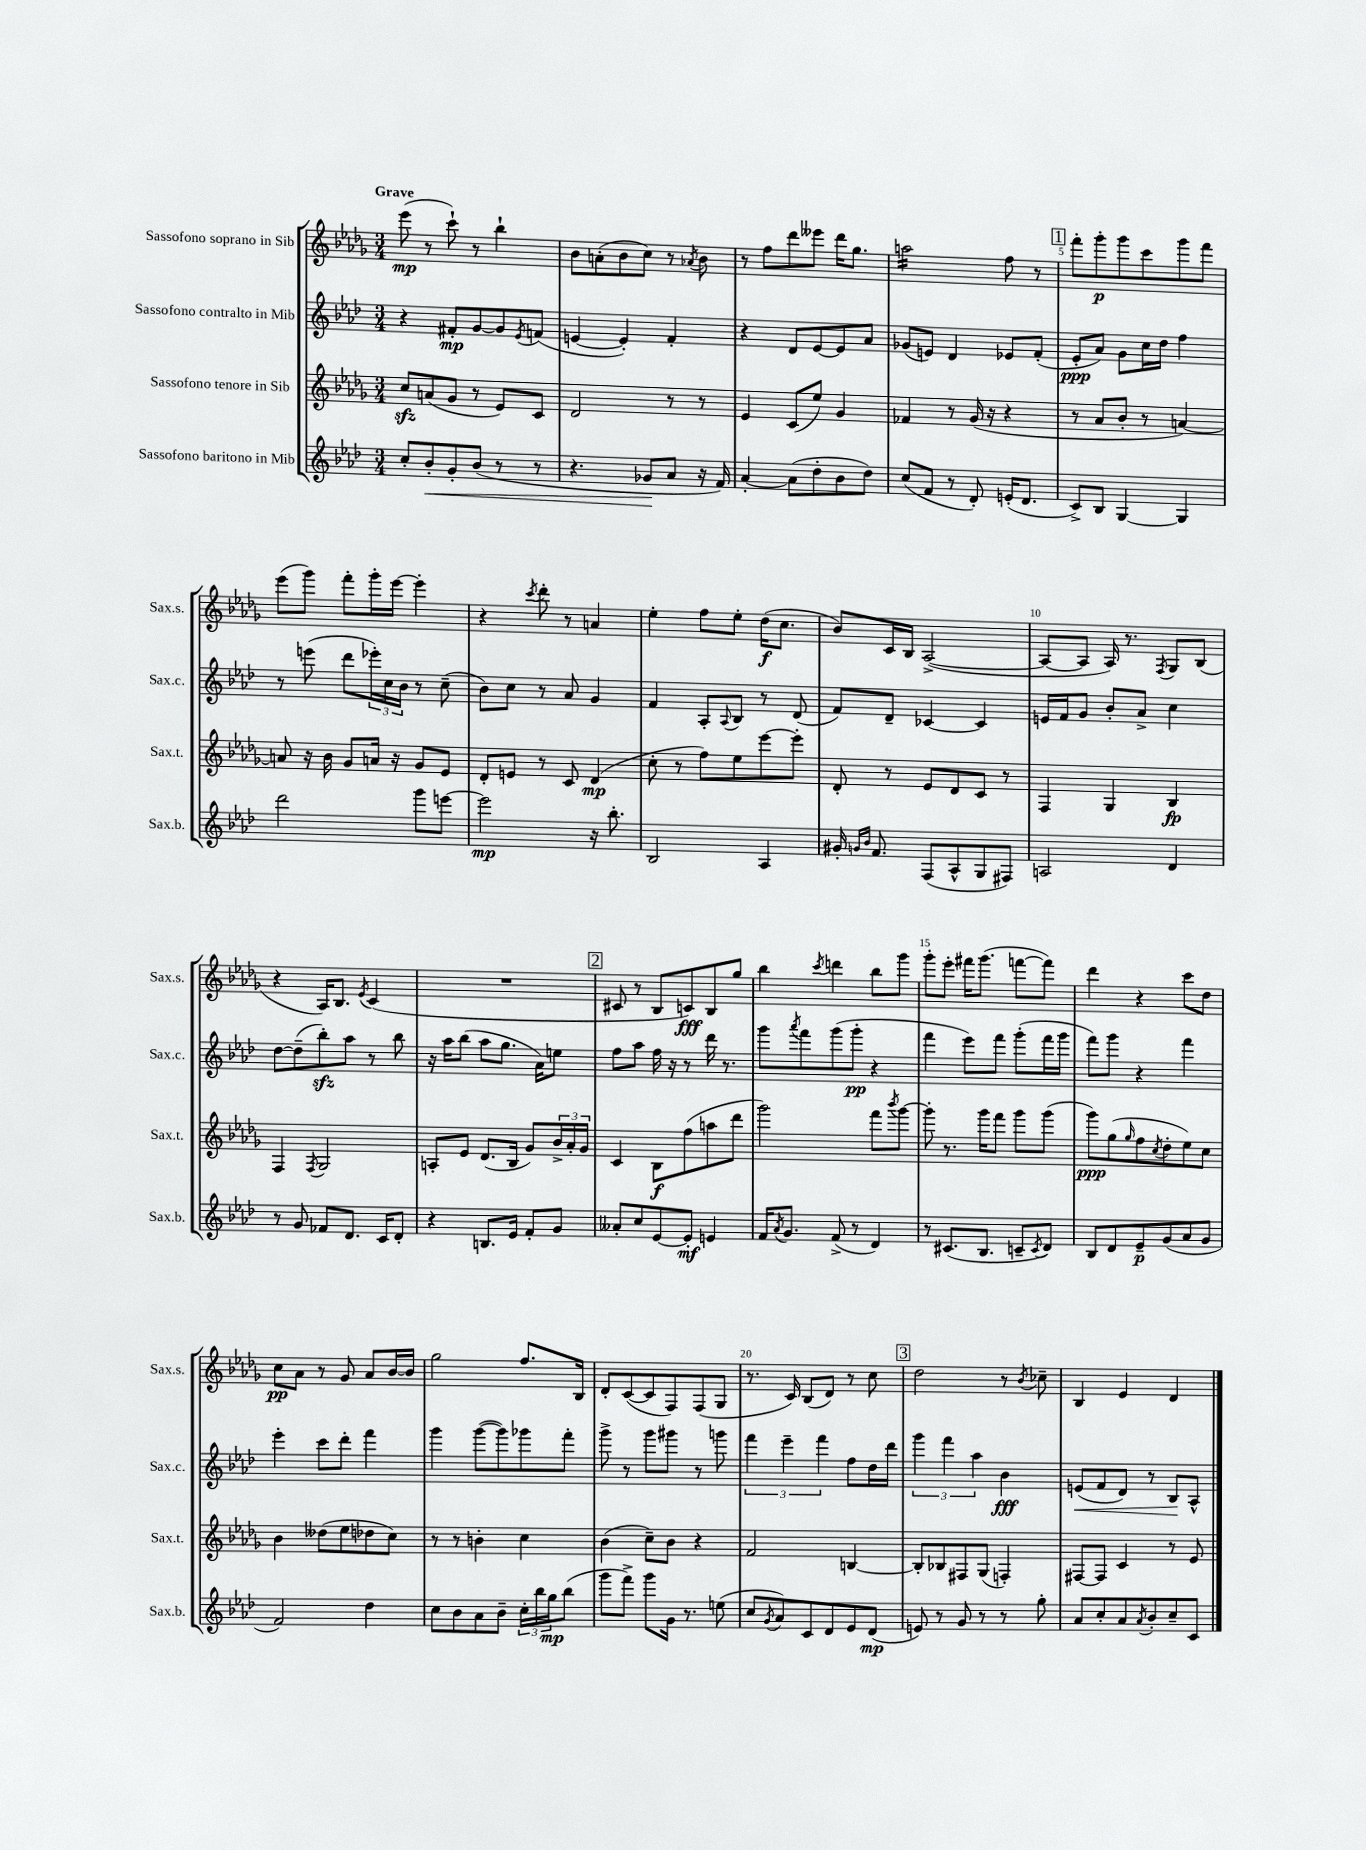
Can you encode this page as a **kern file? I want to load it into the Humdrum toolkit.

**kern	**dynam	**kern	**dynam	**kern	**dynam	**kern	**dynam
*part4	*part4	*part3	*part3	*part2	*part2	*part1	*part1
*staff4	*staff4	*staff3	*staff3	*staff2	*staff2	*staff1	*staff1
*I"Sassofono baritono in Mib	*	*I"Sassofono tenore in Sib	*	*I"Sassofono contralto in Mib	*	*I"Sassofono soprano in Sib	*
*I'Sax.b.	*	*I'Sax.t.	*	*I'Sax.c.	*	*I'Sax.s.	*
*clefG2	*	*clefG2	*	*clefG2	*	*clefG2	*
*k[b-e-a-d-]	*	*k[b-e-a-d-g-]	*	*k[b-e-a-d-]	*	*k[b-e-a-d-g-]	*
*M3/4	*	*M3/4	*	*M3/4	*	*M3/4	*
=1	=1	=1	=1	=1	=1	=1	=1
!	!	!	!	!	!	!LO:TX:a:B:t=Grave	!
8cc'/L	.	8cczz/L	.	4r	.	(8eee-\	mp
!	!LO:HP:b	!	!	!	!	!	!
8b-'/	<	(8an/	.	.	.	8r	.
8g'/	.	8g-/J	.	8f#X'/L	mp	8ccc`\)	.
(8b-/J	.	8r	.	[8g/	.	8r	.
8r	.	8e-/L)	.	8g/]	.	4bb-`\	.
.	.	.	.	8qe-/	.	.	.
8r	.	8c/J	.	(8fn/J	.	.	.
=2	=2	=2	=2	=2	=2	=2	=2
4.r	.	2d-/	.	[4en/	.	8b-\L	.
.	.	.	.	.	.	(8an'\	.
.	.	.	.	4e'/])	.	8b-\	.
8g-X/L	.	.	.	.	.	8cc\J)	.
8a-/J	[	8r	.	4f'/	.	8r	.
.	.	.	.	.	.	8qa-X/	.
16r	.	8r	.	.	.	8b-\	.
16f/)	.	.	.	.	.	.	.
=3	=3	=3	=3	=3	=3	=3	=3
[4a-'/	.	4e-/	.	4r	.	8r	.
.	.	.	.	.	.	8ff\L	.
(8a-\L]	.	(8c/L	.	8d-/L	.	8ddd-\	.
8dd-'\	.	8ee-/J)	.	[8e-/	.	8eee--X\J	.
8b-\	.	4g-/	.	8e-/]	.	16ddd-\KL	.
.	.	.	.	.	.	8.gg-\J	.
8dd-\J)	.	.	.	8a-/J	.	.	.
=4	=4	=4	=4	=4	=4	=4	=4
*	*	*	*	*	*	*tremolo	*
(8cc/L	.	4f-X/	.	(8g-X/L	.	16aan\LL	.
.	.	.	.	.	.	16aan\	.
8f/J	.	.	.	8en/J)	.	16aan\	.
.	.	.	.	.	.	16aan\	.
8r	.	8r	.	4d-/	.	16aan\	.
.	.	.	.	.	.	16aan\	.
8d-'/)	.	(16g-/	.	.	.	16aan\	.
.	.	16r	.	.	.	16aan\JJ	.
*	*	*	*	*	*	*Xtremolo	*
(16en'/KL	.	4r	.	8e-X/L	.	8ff\	.
8.d-/J	.	.	.	.	.	.	.
.	.	.	.	(8f'/J	.	8r	.
!!LO:REH:place=s1:t=1
=5	=5	=5	=5	=5	=5	=5	=5
8c^/L)	.	8r	.	8e-'/L	ppp	8fff'\L	.
8B-/J	.	8a-/L	.	8a-/J)	.	8ggg-'\	p
[4G/	.	8b-'/J	.	8g\L	.	8ggg-\	.
.	.	8r	.	16cc\L	.	8ccc\	.
.	.	.	.	16dd-\JJ	.	.	.
4G/]	.	[4an/)	.	4ff\	.	8ggg-\	.
.	.	.	.	.	.	8fff\J	.
!!LO:LB:g=z
=6	=6	=6	=6	=6	=6	=6	=6
2ddd-\	.	8an/]	.	8r	.	(8eee-\L	.
.	.	16r	.	(8eeen\	.	8ggg-\J)	.
.	.	16b-\	.	.	.	.	.
.	.	8g-/L	.	8ddd-\L	.	8fff'\L	.
.	.	16an/Jk	.	24eee-X'\L)	.	16ggg-'\L	.
.	.	.	.	24cc\	.	.	.
.	.	16r	.	.	.	[16eee-\JJ	.
.	.	.	.	24b-\JJ	.	.	.
8ggg\L	.	8g-/L	.	8r	.	4eee-'\]	.
[8eeen\J	.	8e-/J	.	(8cc~\	.	.	.
=7	=7	=7	=7	=7	=7	=7	=7
2eee\]	mp	8d-'/L	.	8b-\L)	.	4r	.
.	.	8en/J	.	8cc\J	.	.	.
.	.	.	.	.	.	8qccc/	.
.	.	8r	.	8r	.	8ddd-'\	.
.	.	8c/	.	8a-/	.	8r	.
16r	.	(4d-/	mp	4g/	.	4an/	.
8.bb-'\	.	.	.	.	.	.	.
=8	=8	=8	=8	=8	=8	=8	=8
2B-/	.	8cc'\	.	4f/	.	4ee-'\	.
.	.	8r	.	.	.	.	.
.	.	8ff\L)	.	8A-'/L	.	8ff\L	.
.	.	.	.	8qqA-/	.	.	.
.	.	8ee-\	.	8B-/J	.	8ee-'\J	.
4A-/	.	[8eee-\	.	8r	.	(16dd-\KL	f
.	.	.	.	.	.	8.cc\J	.
.	.	8eee-'\J]	.	(8d-/	.	.	.
=9	=9	=9	=9	=9	=9	=9	=9
16g#X'/	.	8d-'/	.	8f/L)	.	8b-/L)	.
16qqgn/LL	.	.	.	.	.	.	.
16qqb-/JJ	.	.	.	.	.	.	.
8.f/	.	.	.	.	.	.	.
.	.	8r	.	8d-~/J	.	16c/L	.
.	.	.	.	.	.	16B-/JJ	.
(8F/L	.	8e-/L	.	[4c-X/	.	([2A-^/	.
8A-^^/	.	8d-/	.	.	.	.	.
8G/	.	8c/J	.	4c-/]	.	.	.
8F#X/J)	.	8r	.	.	.	.	.
=10	=10	=10	=10	=10	=10	=10	=10
2An/	.	4F/	.	16en/LL	.	8A-/L_	.
.	.	.	.	16f/J	.	.	.
.	.	.	.	8g/J	.	8A-/J]	.
.	.	4G-/	.	8b-'/L	.	16A-/)	.
.	.	.	.	.	.	8.r	.
.	.	.	.	8a-^/J	.	.	.
.	.	.	.	.	.	8qF/	.
4d-/	.	4B-/	fp	4cc\	.	8G-/L	.
.	.	.	.	.	.	(8B-/J	.
!!LO:LB:g=z
=11	=11	=11	=11	=11	=11	=11	=11
8r	.	4F/	.	[8dd-\L	.	4r	.
8g/	.	.	.	(8dd-~\]	.	.	.
.	.	8qF/	.	.	.	.	.
8f-X/L	.	2G-/	.	8bb-zz'\)	.	16A-/KL)	.
.	.	.	.	.	.	8.B-/J	.
8.d-/J	.	.	.	8aa-\J	.	.	.
.	.	.	.	.	.	8qe-/	.
.	.	.	.	8r	.	(4c/	.
16c/KL	.	.	.	.	.	.	.
8d-'/J	.	.	.	8bb-\	.	.	.
=12	=12	=12	=12	=12	=12	=12	=12
4r	.	8An'/L	.	16r	.	2.r	.
.	.	.	.	16aa-\KL	.	.	.
.	.	8e-/J	.	(8bb-\J	.	.	.
8.Bn/L	.	(8.d-/L	.	8aa-\L	.	.	.
.	.	.	.	8.gg\J	.	.	.
16e-/Jk	.	16B-/Jk	.	.	.	.	.
8f'/L	.	8g-/L)	.	.	.	.	.
.	.	.	.	16a-\KL)	.	.	.
8g/J	.	24b-^/L	.	8een\J	.	.	.
.	.	24a-'/	.	.	.	.	.
.	.	24g-/JJ	.	.	.	.	.
!!LO:REH:place=s1:t=2
=13	=13	=13	=13	=13	=13	=13	=13
8a--X'/L	.	4c/	.	8ff\L	.	8c#X/	.
8cc/	.	.	.	8aa-\J	.	8r	.
[8e-/	.	8B-\L	f	16ff\	.	8B-/L	.
.	.	.	.	16r	.	.	.
8e-'/J]	mf	(8ff\	.	8r	.	8cn/)	fff
4en/	.	8aan\	.	16ddd-\	.	8B-/	.
.	.	.	.	8.r	.	.	.
.	.	8ddd-\J	.	.	.	8gg-/J	.
=14	=14	=14	=14	=14	=14	=14	=14
16f/KL	.	2ggg-\)	.	8ggg\L	.	4bb-\	.
8qa-/	.	.	.	.	.	.	.
8.g/J	.	.	.	.	.	.	.
.	.	.	.	8qaaa-/	.	.	.
.	.	.	.	8fff\	.	.	.
.	.	.	.	.	.	8qccc/	.
(8f^/	.	.	.	(8ggg\	.	4dddn\	.
8r	.	.	.	8ggg'\J	pp	.	.
4d-/)	.	8fff\L	.	4r	.	8bb-\L	.
.	.	8qbbb-/	.	.	.	.	.
.	.	[8ggg-\J	.	.	.	8ggg-\J	.
=15	=15	=15	=15	=15	=15	=15	=15
8r	.	8ggg-'\]	.	4fff\	.	8ggg-'\L	.
(8.c#X/L	.	8.r	.	.	.	8eee-'\J	.
.	.	.	.	8eee-\L)	.	16fff#X\KL	.
8.B-/J	.	16ggg-\KL	.	.	.	(8.ggg-\J	.
.	.	8fff\J	.	8fff\J	.	.	.
8cn~/L	.	8ggg-\L	.	(8ggg'\L	.	[8fffn\L	.
8qc/	.	.	.	.	.	.	.
8d-/J)	.	(8ggg-\J	.	16fff\L	.	8fff\J])	.
.	.	.	.	16ggg\JJ	.	.	.
=16	=16	=16	=16	=16	=16	=16	=16
8B-/L	.	8ggg-\L)	ppp	8fff\L)	.	4ddd-\	.
8d-/	.	(8gg-\	.	8ggg\J	.	.	.
.	.	16qqgg-/	.	.	.	.	.
8e-~/	p	8ff\	.	4r	.	4r	.
.	.	8qcc/	.	.	.	.	.
(8g/	.	8dd-'\	.	.	.	.	.
8a-/	.	8ee-\)	.	4fff\	.	8ccc\L	.
8g/J	.	8cc\J	.	.	.	8dd-\J	.
!!LO:LB:g=z
=17	=17	=17	=17	=17	=17	=17	=17
2f/)	.	4b-\	.	4eee-'\	.	8cc\L	pp
.	.	.	.	.	.	8a-\J	.
.	.	(8dd--X\L	.	8ccc\L	.	8r	.
.	.	8ee-\	.	8ddd-'\J	.	8g-/	.
4dd-\	.	8dd-X\	.	4fff\	.	8a-/L	.
.	.	8cc\J)	.	.	.	[16b-/L	.
.	.	.	.	.	.	16b-/JJ]	.
=18	=18	=18	=18	=18	=18	=18	=18
8cc\L	.	8r	.	4ggg\	.	2gg-\	.
8b-\	.	8r	.	.	.	.	.
8a-\	.	4bn'\	.	([8ggg\L	.	.	.
8b-~\J	.	.	.	8ggg\])	.	.	.
24cc'\LL	.	4cc\	.	8ggg-X\	.	8.ff/L	.
24bb-\	.	.	.	.	.	.	.
24gg\J	mp	.	.	.	.	.	.
(8bb-\J	.	.	.	8fff'\J	.	.	.
.	.	.	.	.	.	16B-/Jk	.
=19	=19	=19	=19	=19	=19	=19	=19
8ggg\L	.	(4b-\	.	8ggg^\	.	8d-'/L	.
8fff^\J)	.	.	.	8r	.	([8c/	.
8ggg\L	.	8cc~\L)	.	8ggg\L	.	8c/]	.
16g\Jk	.	8b-\J	.	8ggg#X\J	.	8F/)	.
8.r	.	.	.	.	.	.	.
.	.	4r	.	8r	.	(8F/	.
(8een\	.	.	.	8gggn\	.	8G-/J	.
=20	=20	=20	=20	=20	=20	=20	=20
8cc/L	.	2f/	.	6fff\	.	8.r	.
8qg/	.	.	.	.	.	.	.
8a-/)	.	.	.	.	.	.	.
.	.	.	.	6eee-~\	.	.	.
.	.	.	.	.	.	16c/)	.
8c/	.	.	.	.	.	(8B-/L	.
.	.	.	.	6fff\	.	.	.
8d-/	.	.	.	.	.	8d-/J)	.
8e-/	.	[4Bn/	.	8ff\L	.	8r	.
(8d-/J	mp	.	.	16dd-\L	.	8cc\	.
.	.	.	.	16ddd-\JJ	.	.	.
!!LO:REH:place=s1:t=3
=21	=21	=21	=21	=21	=21	=21	=21
8en/)	.	8B'/L]	.	6ggg\	.	2dd-\	.
8r	.	8B-X/	.	.	.	.	.
.	.	.	.	6fff\	.	.	.
8g/	.	8F#X/	.	.	.	.	.
.	.	.	.	6aa-\	.	.	.
8r	.	(8G-/J	.	.	.	.	.
8r	.	4Fn'/)	.	4b-\	fff	8r	.
.	.	.	.	.	.	8qb-/	.
8gg'\	.	.	.	.	.	8cc-X~\	.
=22	=22	=22	=22	=22	=22	=22	=22
!	!	!	!	!	!LO:HP:b	!	!
8a-/L	.	[8F#X/L	.	(8en/L	<	4B-/	.
8cc'/	.	8F#/J]	.	8f/	.	.	.
8a-/	.	4c/	.	8d-/J)	.	4e-/	.
8qa-/	.	.	.	.	.	.	.
8b-'/	.	.	.	8r	.	.	.
8cc~/	.	8r	.	8B-/L	.	4d-/	.
8c/J	.	8e-/	.	8A-^^/J	[	.	.
==	==	==	==	==	==	==	==
*-	*-	*-	*-	*-	*-	*-	*-
